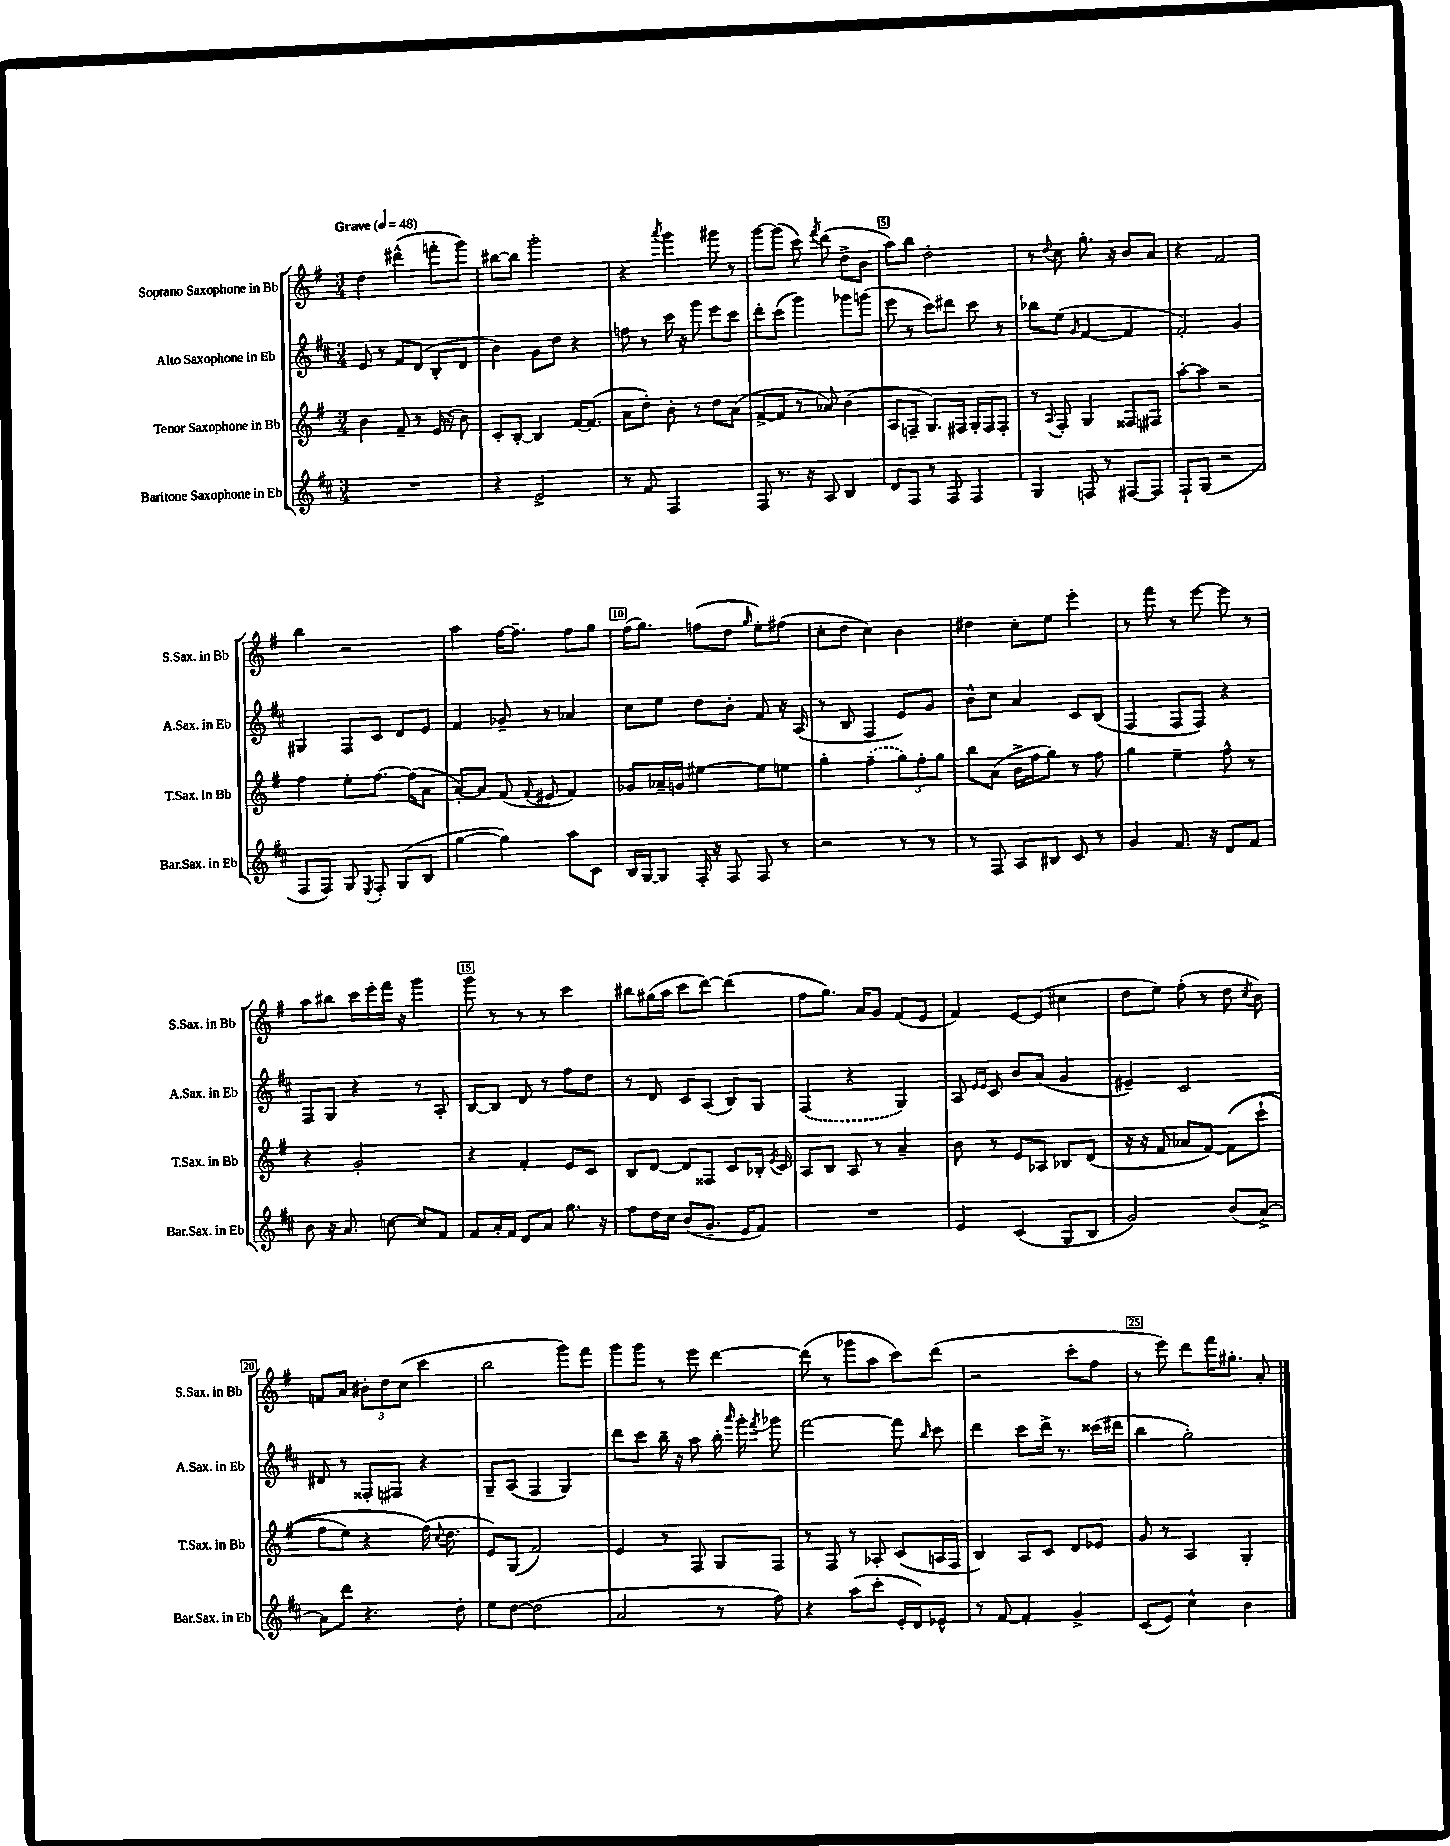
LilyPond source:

<<
\new StaffGroup <<
\new Staff = "s0" \with { instrumentName = "Soprano Saxophone in Bb" shortInstrumentName = "S.Sax. in Bb" } {
    \clef treble \key g \major \numericTimeSignature \time 3/4 \tempo "Grave" 4 = 48
    \autoBeamOff d''4 dis'''4-^( f'''8[-. g'''8]) |
    bis''8[~ bis''8] g'''2-. |
    r4 \acciaccatura { a'''8 } g'''4 gis'''8 r8 |
    g'''8[~ g'''8]( c'''8) \acciaccatura { fis'''8 } d'''8( d''8[-> b'8] |
    a''8[) b''8] d''2-. |
    r8 \appoggiatura { d''8 } c''8 g''8.-. r16 b'8[ a'8] |
    r4 fis'2 |
    b''4 r2 |
    a''4 fis''16[~ fis''8.]-- fis''8[ g''8] |
    fis''16[( g''8.]) f''8[( d''8] \grace { g''16 } e''8[-.) fis''8]( |
    c''8[-. d''8] c''4) b'4 |
    dis''4 c''8[-. e''8] e'''4-. |
    r8 fis'''8 r8 e'''8~ e'''8 r8 |
    a''8[ bis''8] c'''16[ e'''16-. fis'''16] r16 g'''4 |
    g'''8 r8 r8 r8 c'''4 |
    bis''8[ gis''16( a''16] c'''8[ d'''8]~) d'''4( |
    fis''8[ g''8.]) a'16[ g'8] fis'8[( e'8] |
    fis'4) e'8[~ e'8]( cis''4 |
    d''8[ e''8]) fis''8-.( r8 d''8 \acciaccatura { c''8 } b'8) |
    f'8[ a'8] \tuplet 3/2 { bis'8[-. d''8 c''8]( } c'''4 |
    b''2 g'''8[) fis'''8] |
    g'''8[ g'''8] r8 e'''8 d'''4~ |
    d'''8( r8 ges'''8[ a''8] c'''8[) d'''8]( |
    r2 c'''8[-. fis''8] |
    r8 e'''8) d'''8[ fis'''16 gis''8.]-. a'8-. \bar "|." |
}
\new Staff = "s1" \with { instrumentName = "Alto Saxophone in Eb" shortInstrumentName = "A.Sax. in Eb" } {
    \clef treble \key d \major \numericTimeSignature \time 3/4
    \autoBeamOff e'8 r8 fis'8[ d'8]( b8[-. d'8] |
    b'4) g'8[ d''8] r4 |
    f''8 r8 cis'''16 r16 g'''8 e'''8[ cis'''8] |
    d'''8[-. cis'''8]( g'''4) ges'''8[ g'''8]( |
    e'''8 r8 cis'''8[) dis'''8] cis'''8 r8 |
    bes''8[ e''8]( \grace { g'16 } fis'4~ fis'4 |
    fis'2-.) g'4 |
    gis4 fis8[ cis'8] d'8[ e'8] |
    fis'4 ges'8-- r8 aes'4 |
    cis''8[ e''8] d''8[ b'8]-. fis'8 r16 a16( |
    r8 b8 fis4 e'8[) g'8] |
    b'8[-^ cis''8] a'4 cis'8[ b8]( |
    fis4 fis8[ fis8]) r4 |
    fis8[ g8] r4 r8 a8-. |
    b8[~ b8] d'8 r8 fis''8[ d''8] |
    r8 d'8 cis'8[ a8]( b8[) g8] |
    \once \slurDashed fis4( r4 g4) |
    a8 \grace { e'16[ e'16] } cis'8 b'8[ a'8]( g'4 |
    eis'4--) cis'2 |
    dis'8 r8 fisis8[-. fis8] r4 |
    g8[-- a8]( fis4 g4) |
    d'''8[ cis'''8] b''16-- r16 a''8 b''16-. \grace { a'''16 } g'''16-. \acciaccatura { fis'''8 } ges'''8 |
    fis'''2~ fis'''8 \grace { b''16 } cis'''8 |
    d'''4 cis'''8[ d'''16]-> r8. cisis'''16[( dis'''16] |
    b''4 g''2-.) \bar "|." |
}
\new Staff = "s2" \with { instrumentName = "Tenor Saxophone in Bb" shortInstrumentName = "T.Sax. in Bb" } {
    \clef treble \key g \major \numericTimeSignature \time 3/4
    \autoBeamOff b'4 fis'8-- r8 e'16( r16 b'8) |
    c'8[-. b8]~-. b4 fis'16[~ fis'8.]( |
    a'8[ d''8]-.) b'8-. r8 d''8[ a'8]( |
    fis'8[~-> fis'8] r8 aes'8) b'4( |
    a8[ f8]-- g8.[) fis16] g16[-. fis16 fis8]-. |
    r8 \appoggiatura { a8 } fis8-. g4 fisis8[ fis8] |
    a''8[~-. a''8] r2 |
    fis''4 e''8[-. fis''8.]~ fis''16[( a'8] |
    a'8[~-.) a'8] fis'8( \appoggiatura { fis'8 } eis'8 fis'4) |
    ges'8[ aes'16-- g'16] eis''4~ eis''8[ e''8] |
    g''4-. \once \slurDashed fis''4--( \tuplet 3/2 { g''8[) fis''8-. g''8] } |
    b''8[ a'8]( b'16[-> fis''16 g''8]) r8 fis''8 |
    g''4 e''4-- fis''8-^ r8 |
    r4 g'2-. |
    r4 fis'4-. e'8[ c'8] |
    b8[ d'8]~ d'8[ fisis8] c'8[ bes16]-. \acciaccatura { e'8 } c'16 |
    a8[ b8] a8 r8 a'4-- |
    b'8 r8 e'8[ aes8] bes8[ d'8]( |
    r16 r16 fis'8 aes'8[ fis'8]~) fis'8[\( c'''8]-!( |
    fis''8[ e''8]) r4 fis''16(\) \appoggiatura { c''8 } d''8. |
    e'8[) g8]( fis'2) |
    e'4 r8 fis8 g8[ fis8] |
    r8 fis8 r8 aes8-. c'8[( a16 fis16] |
    b4) a8[ c'8] d'8[ ees'8] |
    g'8 r8 a4 g4-. \bar "|." |
}
\new Staff = "s3" \with { instrumentName = "Baritone Saxophone in Eb" shortInstrumentName = "Bar.Sax. in Eb" } {
    \clef treble \key d \major \numericTimeSignature \time 3/4
    \autoBeamOff R2. |
    r4 e'2-> |
    r8 fis'8 fis2 |
    fis8 r8. r16 a8 b4 |
    d'8[ fis8] r8 fis8 fis4 |
    g4 f8 r8 fis8[~ fis8] |
    fis8[-! g8]( r2 |
    fis8[ fis8]) g8 \acciaccatura { e8 } fis8-. g8[( b8] |
    g''4~ g''4) a''8[ cis'8] |
    b16[ g16~ g8] fis16-. r16 fis8 fis8 r8 |
    r2 r8 r8 |
    r8 fis8 a8[ bis8] cis'8 r8 |
    g'4 fis'8. r16 d'8[ fis'8] |
    b'8 r16 a'8. c''8~ c''8[ fis'8] |
    fis'8[ a'16-. fis'16] d'8[ a'8] g''8. r16 |
    fis''8[ d''16 cis''16] b'8[( g'8.]-- e'16[ fis'8]) |
    R2. |
    e'4 cis'4( g8[ b8] |
    g'2) b'8[( a'8]~->) |
    a'8[ d'''8] r4. d''8-. |
    e''8[ d''8]~ d''2( |
    a'2 r8 fis''8) |
    r4 a''8[( cis'''8]-. e'16[-. d'16) ees'8]-^ |
    r8 fis'8~ fis'4-. g'4-> |
    cis'8[( e'8]) cis''4-^ b'4 \bar "|." |
}
>>
>>
\layout { \context { \Score \override BarNumber.break-visibility = ##(#f #t #t) barNumberVisibility = #(every-nth-bar-number-visible 5) \override BarNumber.stencil = #(make-stencil-boxer 0.1 0.3 ly:text-interface::print) } }
